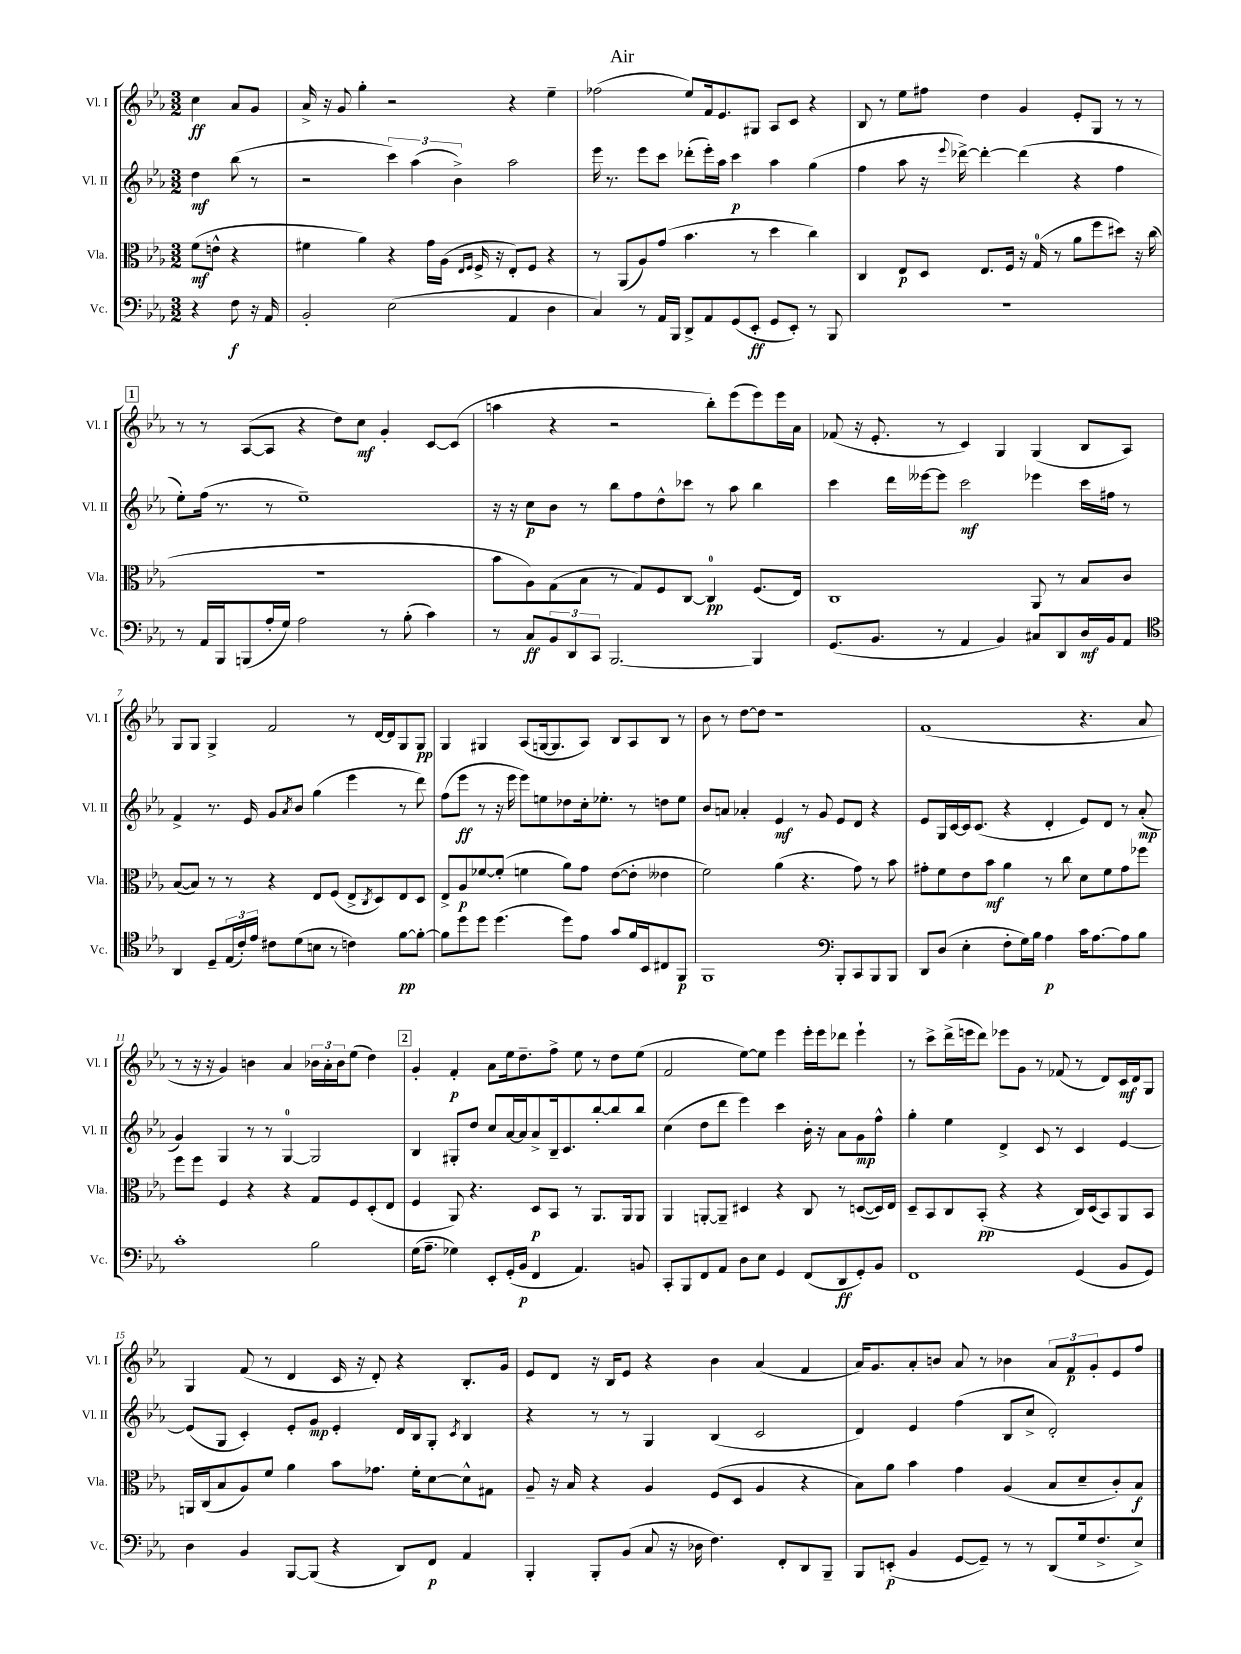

**kern	**kern	**kern	**kern
*staff4	*staff3	*staff2	*staff1
*clefF4	*clefC3	*clefG2	*clefG2
*k[b-e-a-]	*k[b-e-a-]	*k[b-e-a-]	*k[b-e-a-]
*M3/2	*M3/2	*M3/2	*M3/2
4r	(8f	4dd	4cc
.	8e^^	.	.
8F	4r	(8bb-	8a-
16r	.	8r	8g
16AA-	.	.	.
=	=	=	=
2BB-'	4f#	2r	16a-^
.	.	.	16r
.	.	.	8g
.	4a-)	.	4gg'
(2E-	4r	6ccc)	2r
.	.	(6aa-	.
.	16g	.	.
.	(16A-	.	.
.	.	6b-^)	.
.	16qqE-	.	.
.	16qqF	.	.
.	16F^	.	.
.	16r	.	.
4AA-	8E-')	2aa-	4r
.	8F	.	.
4D	4r	.	4ee-~
=	=	=	=
4C)	8r	16eee-	(2ff-
.	.	8.r	.
.	(8AA-	.	.
8r	8A-)	8eee-	.
16AA-	(8g	8ccc	.
16BBB-	.	.	.
8DD^	4.b-	(8ddd-'	8ee-)
8AA-	.	16eee-')	16f
.	.	16aa-	8.e-
(8GG	.	4ccc	.
8EE-'	8r	.	8G#
8GG	4dd	4aa-	8A-
8EE-')	.	.	8c
8r	4cc)	(4gg	4r
8BBB-	.	.	.
=	=	=	=
1.r	4C	4ff	8B-
.	.	.	8r
.	8E-	8aa-	8ee-
.	8D	16r	8ff#
.	.	8qqeee-	.
.	.	[16ddd-^)	.
.	8.E-	4ddd-'_	4dd
.	16F	.	.
.	16r	(4ddd-]	4g
.	(16G	.	.
.	8r	.	.
.	8a-	4r	8e-'
.	8ff	.	8G
.	8dd#)	4ff	8r
.	16r	.	8r
.	(16cc	.	.
=	=	=	=
8r	1.r	8ee-')	8r
16AA-	.	(16ff	8r
16BBB-	.	8.r	.
(8BBB	.	.	([8A-
16A-'	.	8r	8A-]
16G)	.	.	.
2A-	.	1ee-~)	4r
.	.	.	8dd)
.	.	.	8cc
8r	.	.	4g'
(8B-'	.	.	.
4c)	.	.	[8c
.	.	.	(8c]
=	=	=	=
8r	8b-	16r	4aa
.	.	16r	.
8C	8A-)	8cc	.
12BB-	(8G	8b-	4r
12DD	.	.	.
.	8B-	8r	.
12CC	.	.	.
[2.BBB-	8r	8bb-	2r
.	8G)	8ff	.
.	8F	8dd^^	.
.	[8C	8ccc-	.
.	4C]	8r	8bb-')
.	.	8aa-	(8eee-
4BBB-]	(8.F	4bb-	8eee-)
.	.	.	16eee-
.	16E-)	.	16a-
=	=	=	=
(8.GG	1C	4ccc	(8f-
.	.	.	16r
8.BB-	.	.	8.e-'
.	.	16ddd	.
.	.	[16eee--	.
8r	.	8eee--]	8r
4AA-	.	2ccc	4c)
4BB-)	.	.	4G
8C#	8AA-	4eee-	(4G
8DD	8r	.	.
16D	8B-	16ccc	8B-
16BB-	.	16ff#	.
8AA-	8c	8r	8A-)
=	=	=	=
*clefC4	*	*	*
4AA-	([8B-	4f^	8G
.	8B-])	.	8G
8D~	8r	8.r	4G^
(24E-	8r	.	.
24c')	.	.	.
.	.	16e-	.
24e-	.	.	.
8c#	4r	8g	2f
.	.	8qa-	.
(8d	.	8b-	.
8B	8E-	(4gg	.
8r	(8F	.	.
4c)	8E-^	4eee-	8r
.	8qC	.	.
.	8D)	.	[16d
.	.	.	16d]
[8f	8E-	8r	8G
8f'_	8D	8ddd)	8G
=	=	=	=
8f]	8E-^	(8ff	4G
8dd	8A-	8eee-	.
8dd	[8f-	8r	4G#
(4.dd	(8f-']	16r	.
.	.	16eee-	.
.	4f	8eee-)	(8A-
.	.	8ee	[16G
.	.	.	8.G]
8dd)	8a-)	8dd-	.
8e-	8g	16cc'	8A-)
.	.	8.ee-'	.
8g	([8e-	.	8B-
16f	8e-']	8r	8A-
16BB-	.	.	.
8C#	4e--	8dd	8B-
8FF	.	8ee-	8r
=	=	=	=
1FF	2f)	8b-	8b-
.	.	8a	8r
.	.	4a-'	[8dd
.	.	.	8dd]
.	(4a-	4e-	1r
.	4.r	8r	.
.	.	8g	.
*clefF4	*	*	*
8BBB-'	.	8e-	.
8CC	8g)	8d	.
8BBB-	8r	4r	.
8BBB-	8b-	.	.
=	=	=	=
8DD	8g#'	8e-	(1f
(8D	8f	16G	.
.	.	[16c	.
4E-'	8e-	16c]	.
.	.	(8.c	.
.	8b-	.	.
8F'	4a-	4r	.
16G)	.	.	.
16B-	.	.	.
4A-	8r	4d'	.
.	8cc	.	.
16c	8d	8e-)	4.r
[8.A-	.	.	.
.	8f	8d	.
8A-]	8g#	8r	.
8B-	8ff-	(8a-'	8a-
=	=	=	=
1c'	8ff	4g)	8r
.	8ff	.	16r
.	.	.	16r
.	4F	4G	4g)
.	4r	8r	4b
.	.	8r	.
.	4r	[4G	4a-
2B-	8G	2G]	24b-
.	.	.	24a-'
.	.	.	24b-
.	8F	.	(8ee-
.	(8D'	.	4dd)
.	8E-	.	.
=	=	=	=
(16G	4F	4B-	4g'
8.A-~	.	.	.
4G-)	8AA-)	8G#'	4f'
.	4.r	8dd	.
8EE-'	.	8cc	8a-
(16GG'	.	[16a-	16ee-
16BB-	.	16a-]	8.dd~
4FF	8D	8a-^	.
.	8BB-	16B-~	8ff^
.	.	8.c	.
4.AA-)	8r	.	8ee-
.	8.AA-	[8bb-'	8r
.	.	8bb-]	8dd
.	16AA-	.	.
8BB	8AA-	8bb-	(8ee-
=	=	=	=
8CC'	4AA-	(4cc	2f
8BBB-	.	.	.
8FF	[8AA'	8dd	.
8AA-	8AA~]	8ddd	.
8D	4D#	4eee-)	[8ee-)
8E-	.	.	8ee-]
4GG	4r	4ccc	4eee-
(8FF	8C	16b-'	16eee-'
.	.	16r	16eee-
8DD	8r	8a-	8ddd-
8GG')	([8D	8g	4eee-`
8BB-	16D])	8ff^^	.
.	16E-	.	.
=	=	=	=
1FF	8D~	4gg'	8r
.	8BB-	.	8ccc^
.	8C	4ee-	(16ddd^
.	.	.	16eee
.	(8BB-'	.	8ddd)
.	4r	4d^	8eee-
.	.	.	8g
.	4r	8c	8r
.	.	8r	(8f-
(4GG	16C)	4c	8r
.	(16D	.	.
.	8BB-)	.	8d)
8BB-	8AA-	[4e-	16c
.	.	.	16d
8GG)	8BB-	.	8G
=	=	=	=
4D	16AA	(8e-]	4G
.	(16C	.	.
.	8B-	8G	.
4BB-	8A-)	4c')	(8f
.	8f	.	8r
[8BBB-	4a-	8e-'	4d
(8BBB-]	.	8g	.
4r	8b-	4e-'	16c
.	.	.	16r
.	8.g-	.	8d')
8DD)	.	16d	4r
.	16f'	16B-	.
8FF	[8d	8G'	.
.	.	8qc	.
4AA-	8d^^]	4B-	8.B-'
.	8G#	.	.
.	.	.	16g
=	=	=	=
4BBB-'	8A-~	4r	8e-
.	16r	.	8d
.	16B-	.	.
8BBB-'	4r	8r	16r
.	.	.	16B-
(8BB-	.	8r	8e-
8C	4A-	4G	4r
16r	.	.	.
16D-	.	.	.
4.F)	(8F	(4B-	4b-
.	8D	.	.
.	4A-	2c	(4a-
8FF'	.	.	.
8DD	4r	.	4f
8BBB-~	.	.	.
=	=	=	=
8BBB-	8B-)	4d)	16a-)
.	.	.	8.g
(8EE'	8a-	.	.
4BB-	4b-	4e-	8a-'
.	.	.	8b
[8GG	4g	(4ff	8a-
8GG~])	.	.	8r
8r	(4A-	8B-	4b-
8r	.	8cc^	.
(8DD	8B-	2d')	12a-
.	.	.	12f
16G	8d~	.	.
.	.	.	12g'
8.F^	.	.	.
.	8c')	.	8e-
8E-^)	8B-	.	8ff
==	==	==	==
*-	*-	*-	*-
